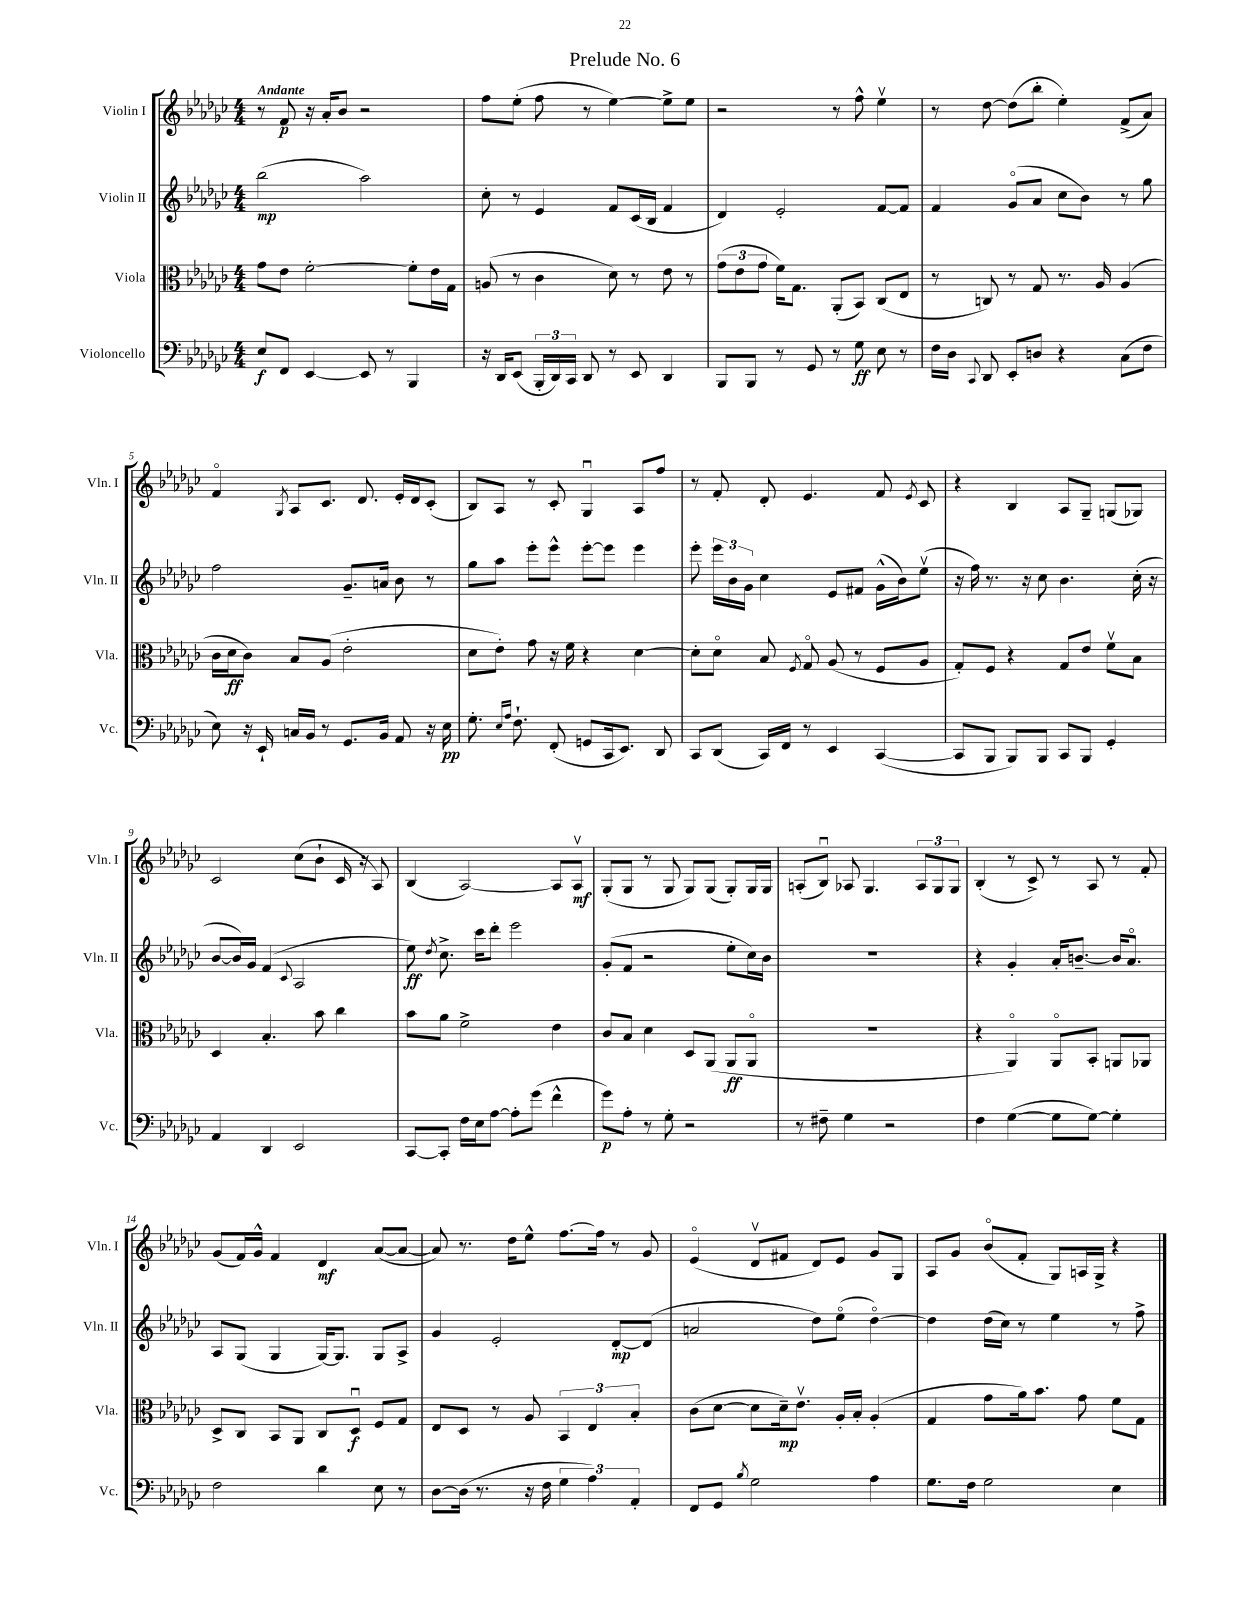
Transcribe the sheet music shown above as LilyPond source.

\header { title = "Prelude No. 6" }
<<
\new StaffGroup <<
\new Staff = "s0" \with { instrumentName = "Violin I" shortInstrumentName = "Vln. I" } {
    \clef treble \key ges \major \numericTimeSignature \time 4/4 \tempo "Andante"
    \autoBeamOff r8 f'8\p r16 aes'16[-. bes'8] r2 |
    f''8[ ees''8]-.( f''8 r8 ees''4~) ees''8[-> ees''8] |
    r2 r8 f''8-^ ees''4\upbow |
    r8 des''8~ des''8[( bes''8]-. ees''4-.) f'8[->( aes'8]) |
    f'4\flageolet \acciaccatura { ges8 } aes8[ ces'8.] des'8. ees'16[-. des'16 ces'8]-.( |
    bes8[) aes8] r8 ces'8-. ges4\downbow aes8[ f''8] |
    r8 f'8-. des'8-. ees'4. f'8 \acciaccatura { ees'8 } ces'8 |
    r4 bes4 aes8[ ges8]-- g8[( ges8]) |
    ces'2 ces''8[( bes'8]-! ces'16 r16 aes8) |
    bes4( aes2~) aes8[ aes8]\upbow\mf |
    ges8[-.( ges8] r8 ges8 ges8[) ges8]( ges8[-.) ges16 ges16] |
    a8[-.( bes8]\downbow) aes8 ges4. \tuplet 3/2 { aes8[ ges8 ges8] } |
    bes4-.( r8 ces'8->) r8 aes8 r8 f'8-. |
    ges'8[( f'16) ges'16]-^ f'4 des'4\mf aes'8[~( aes'8]~ |
    aes'8) r8. des''16[ ees''8]-^ f''8.[~ f''16] r8 ges'8 |
    ees'4\flageolet( des'8[\upbow fis'8] des'8[) ees'8] ges'8[ ges8] |
    aes8[ ges'8] bes'8[\flageolet( f'8]-. ges8[) a16 ges16]-> r4 \bar "|." |
}
\new Staff = "s1" \with { instrumentName = "Violin II" shortInstrumentName = "Vln. II" } {
    \clef treble \key ges \major \numericTimeSignature \time 4/4
    \autoBeamOff bes''2\mp( aes''2) |
    ces''8-. r8 ees'4 f'8[ ces'16( bes16] f'4 |
    des'4) ees'2-. f'8[~ f'8] |
    f'4 ges'8[\flageolet( aes'8] ces''8[ bes'8]) r8 ges''8 |
    f''2 ges'8.[-- a'16] bes'8 r8 |
    ges''8[ aes''8] ees'''8[-. ees'''8]-^ ees'''8[~-. ees'''8] ees'''4 |
    ees'''8-. \tuplet 3/2 { ees'''16[ bes'16 ges'16] } ces''4 ees'8[ fis'8] ges'16[-^( bes'16) ees''8]\upbow( |
    r16 f''16) r8. r16 ces''8 bes'4. ces''16-.( r16 |
    bes'8[~ bes'16) ges'16] f'4( \appoggiatura { ces'8 } aes2 |
    ees''8\ff) \acciaccatura { des''8 } ces''8.-> ces'''16[ des'''8]-. ees'''2 |
    ges'8[-.( f'8] r2 ees''8[-. ces''16) bes'16] |
    R1 |
    r4 ges'4-. aes'16[-. b'8.]~-- b'16[ aes'8.]\flageolet |
    aes8[ ges8]( ges4 ges16[~) ges8.] ges8[ aes8]-> |
    ges'4 ees'2-. des'8[~-.\mp des'8]( |
    a'2 des''8[) ees''8]\flageolet( des''4~\flageolet) |
    des''4 des''16[( ces''16]) r8 ees''4 r8 f''8-> \bar "|." |
}
\new Staff = "s2" \with { instrumentName = "Viola" shortInstrumentName = "Vla." } {
    \clef alto \key ges \major \numericTimeSignature \time 4/4
    \autoBeamOff ges'8[ ees'8] f'2~-. f'8[-. ees'16 ges16] |
    a8( r8 ces'4 des'8) r8 ees'8 r8 |
    \tuplet 3/2 { ges'8[( ees'8 ges'8] } f'16[) ges8.] aes,8[-.( bes,8]) ces8[( ees8] |
    r8 c8) r8 ges8 r8. aes16 aes4( |
    ces'16[ des'16\ff ces'8]) bes8[ aes8]( ees'2-. |
    des'8[ ees'8]-.) ges'8 r16 f'16 r4 des'4~ |
    des'8[-. des'8]\flageolet bes8 \acciaccatura { f8 } ges8\flageolet aes8( r8 f8[ aes8] |
    ges8[-.) f8] r4 ges8[ ees'8] f'8[\upbow bes8] |
    des4 bes4.-. bes'8 ces''4 |
    bes'8[ aes'8] f'2-> ees'4 |
    ces'8[ bes8] des'4 des8[ aes,8]( aes,8[\ff aes,8]\flageolet |
    R1 |
    r4 aes,4\flageolet) aes,8[\flageolet bes,8]-. a,8[ aes,8] |
    des8[-> ces8] bes,8[ aes,8] ces8[ des8]\downbow\f f8[ ges8] |
    ees8[ des8] r8 aes8 \tuplet 3/2 { bes,4 ees4 bes4-. } |
    ces'8[( des'8]~ des'8[ des'16--\mp) ees'8.]\upbow aes16[-. bes16]-. aes4-.( |
    ges4 ges'8[ aes'16) bes'8.] ges'8 f'8[ ges8] \bar "|." |
}
\new Staff = "s3" \with { instrumentName = "Violoncello" shortInstrumentName = "Vc." } {
    \clef bass \key ges \major \numericTimeSignature \time 4/4
    \autoBeamOff ees8[\f f,8] ees,4~ ees,8 r8 bes,,4 |
    r16 des,16[ ees,8]( \tuplet 3/2 { bes,,16[-. des,16) ces,16] } des,8 r8 ees,8 des,4 |
    bes,,8[ bes,,8] r8 ges,8 r8 ges8\ff ees8 r8 |
    f16[ des16] \appoggiatura { ces,8 } des,8 ees,8[-. d8] r4 ces8[( f8] |
    ees8) r16 ees,16-! c16[ bes,16] r8 ges,8.[ bes,16] aes,8 r16 ees16\pp |
    ges8.-. \grace { ees16[ aes16] } f8.-! f,8-.( g,8[ ces,16 ees,8.]) des,8 |
    ces,8[ des,8]( ces,16[) f,16] r8 ees,4 ces,4~( |
    ces,8[ bes,,8] bes,,8[) bes,,8] ces,8[ bes,,8] ges,4-. |
    aes,4 des,4 ees,2 |
    ces,8[~ ces,8]-. f16[ ees16 aes8]~ aes8[-. ges'8]( f'4-^ |
    ges'8[\p) aes8]-. r8 ges8-. r2 |
    r8 fis8-- ges4 r2 |
    f4 ges4~( ges8[ ges8]~) ges4-. |
    f2 des'4 ees8 r8 |
    des8[~ des16]( r8. r16 f16 \tuplet 3/2 { ges4 aes4) aes,4-. } |
    f,8[ ges,8] \acciaccatura { bes8 } ges2 aes4 |
    ges8.[ f16] ges2 ees4 \bar "|." |
}
>>
>>
